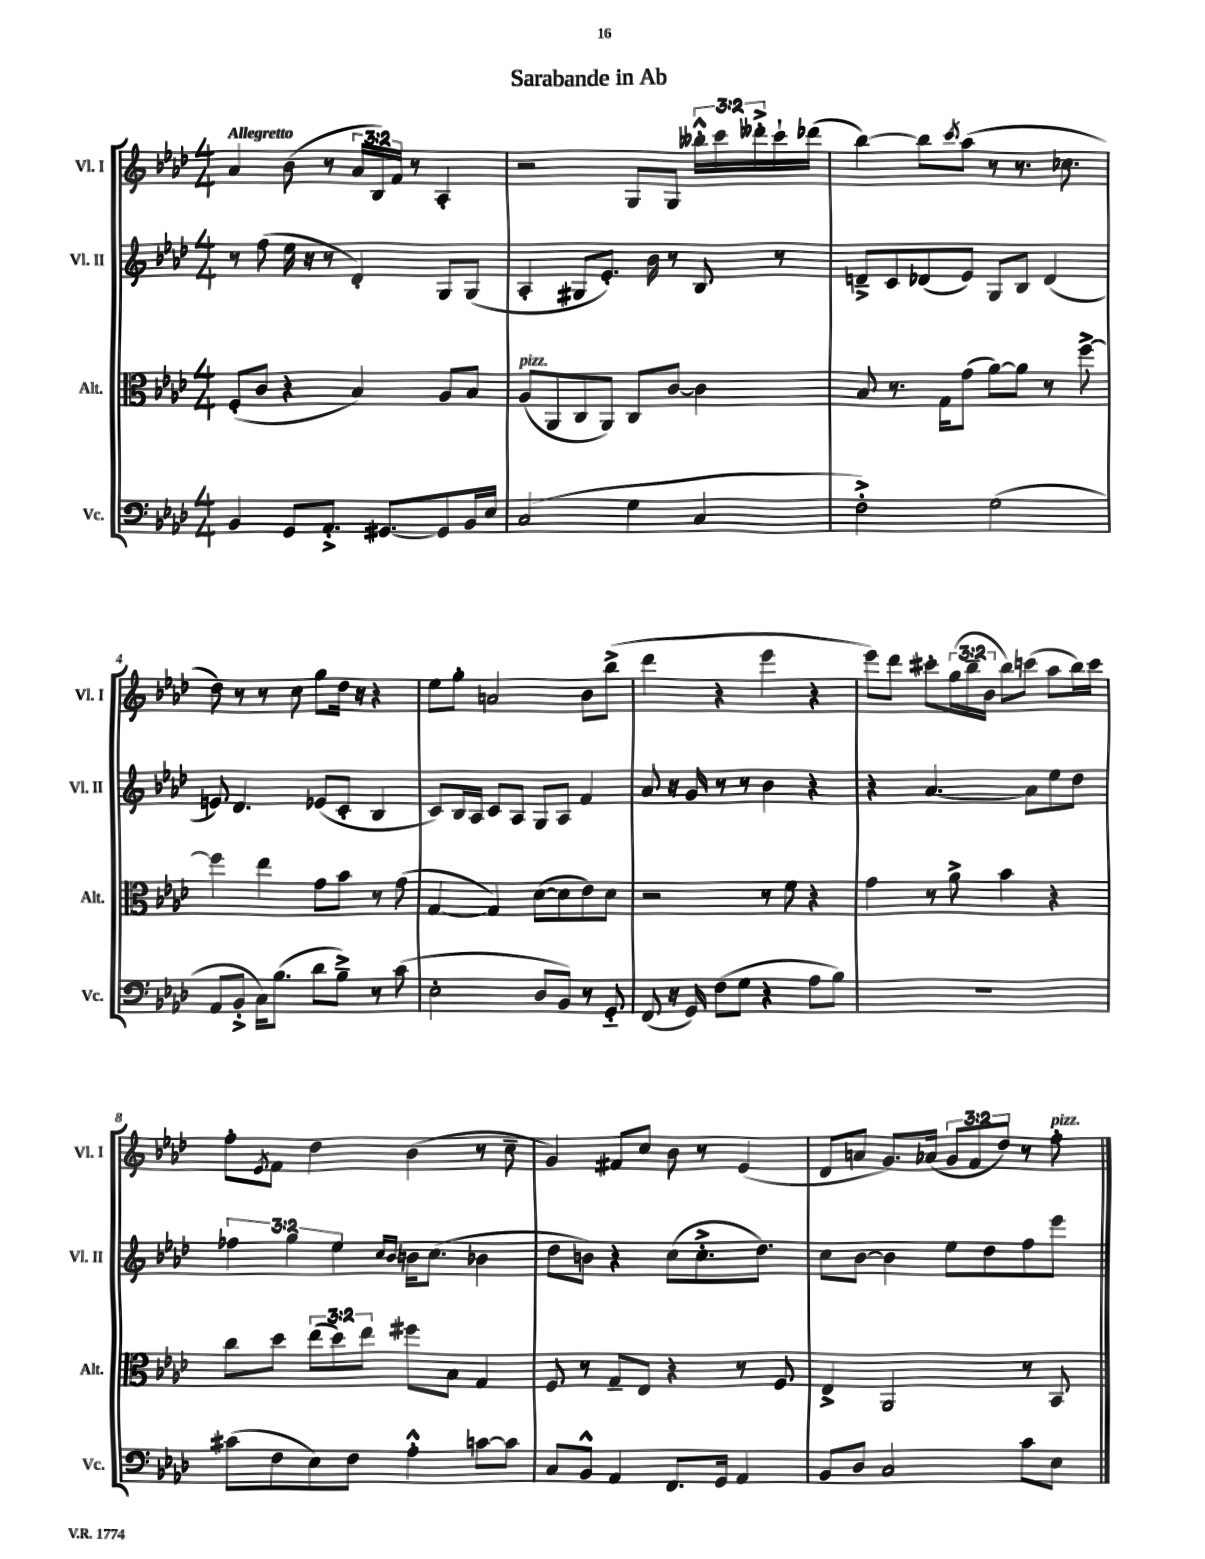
\header { title = "Sarabande in Ab" }
<<
\new StaffGroup <<
\new Staff = "s0" \with { instrumentName = "Vl. I" shortInstrumentName = "Vl. I" } {
    \clef treble \key aes \major \numericTimeSignature \time 4/4 \override Staff.TupletNumber.text = #tuplet-number::calc-fraction-text \tempo "Allegretto"
    aes'4 bes'8( r8 \tuplet 3/2 { aes'16 bes16) f'16 } r8 aes4-. |
    r2 g8 g8 \tuplet 3/2 { beses''16-.-^ c'''16 deses'''16-.-> } c'''16-! des'''16( |
    bes''4~) bes''8 \acciaccatura { c'''8 } aes''8( r8 r8. ces''8. |
    des''8) r8 r8 c''8 g''8 des''16 r16 r4 |
    ees''8 g''8-. a'2 bes'8 bes''8->( |
    des'''4 r4 ees'''4 r4 |
    ees'''8) des'''8 cis'''8-. \tuplet 3/2 { g''16( bes''16-- bes'16 } bes''8) c'''8( aes''8 bes''16) c'''16 |
    f''8-. \acciaccatura { ees'8 } f'8 des''4 bes'4( r8 c''8-- |
    g'4) fis'8 c''8 bes'8 r8 ees'4( |
    des'8 a'8 g'8.) aes'16( \tuplet 3/2 { g'8 f'8 des''8) } r8 f''8-.^\markup { \italic "pizz." } \bar "|." |
}
\new Staff = "s1" \with { instrumentName = "Vl. II" shortInstrumentName = "Vl. II" } {
    \clef treble \key aes \major \numericTimeSignature \time 4/4 \override Staff.TupletNumber.text = #tuplet-number::calc-fraction-text
    r8 f''8( ees''16 r16 r8 des'4-.) g8 g8( |
    aes4-. gis8 ees'8.-.) bes'16 r8 bes8 r8 |
    d'8---> c'8 des'8( ees'8) g8 bes8 des'4( |
    e'8) des'4. ees'8( c'8-. bes4 |
    c'8) bes16 aes16 c'8 aes8 g8 aes8 f'4 |
    aes'8 r16 g'16 r8 r8 bes'4 r4 |
    r4 aes'4.~ aes'8 ees''8 des''8 |
    \tuplet 3/2 { fes''4 g''4 ees''4 } \grace { c''16 bes'16 } b'16 c''8.( bes'4 |
    des''8 b'8) r4 c''8( c''8.-.-> des''8.) |
    c''8 bes'8~ bes'4 ees''8 des''8 f''8 ees'''8 \bar "|." |
}
\new Staff = "s2" \with { instrumentName = "Alt." shortInstrumentName = "Alt." } {
    \clef alto \key aes \major \numericTimeSignature \time 4/4 \override Staff.TupletNumber.text = #tuplet-number::calc-fraction-text
    f8-.( c'8 r4 bes4) aes8 bes8 |
    aes8^\markup { \italic "pizz." }( aes,8 c8 aes,8) c8 c'8~ c'4 |
    bes8 r8. g16 g'8( aes'8~) aes'8 r8 f''8~-> |
    f''4 ees''4 g'8 bes'8 r8 g'8( |
    g4~ g4) des'8~( des'8 ees'8) des'8 |
    r2 r8 f'8 r4 |
    g'4 r8 aes'8-> bes'4 r4 |
    c''8 des''8 \tuplet 3/2 { ees''8( des''8) ees''8 } fis''8 bes8 g4 |
    f8 r8 g8-- ees8 r4 r8 f8 |
    ees4-> aes,2 r8 bes,8 \bar "|." |
}
\new Staff = "s3" \with { instrumentName = "Vc." shortInstrumentName = "Vc." } {
    \clef bass \key aes \major \numericTimeSignature \time 4/4
    bes,4 g,8 aes,8.-.-> gis,8.~ gis,8 bes,16 ees16 |
    c2( g4 c4 |
    f2-.->) g2( |
    aes,8 bes,8-.-> c16) bes8.( des'8 bes8--->) r8 c'8( |
    ees2-. des8 bes,8) r8 g,8-_ |
    f,8( r16 g,16) f8( g8 r4 aes8 bes8) |
    r1 |
    cis'8( f8 ees8) f8 aes4-.-^ c'8~ c'8 |
    c8 bes,8-^ aes,4 f,8. g,16 aes,4 |
    bes,8 des8 c2 c'8 ees8 \bar "|." |
}
>>
>>
